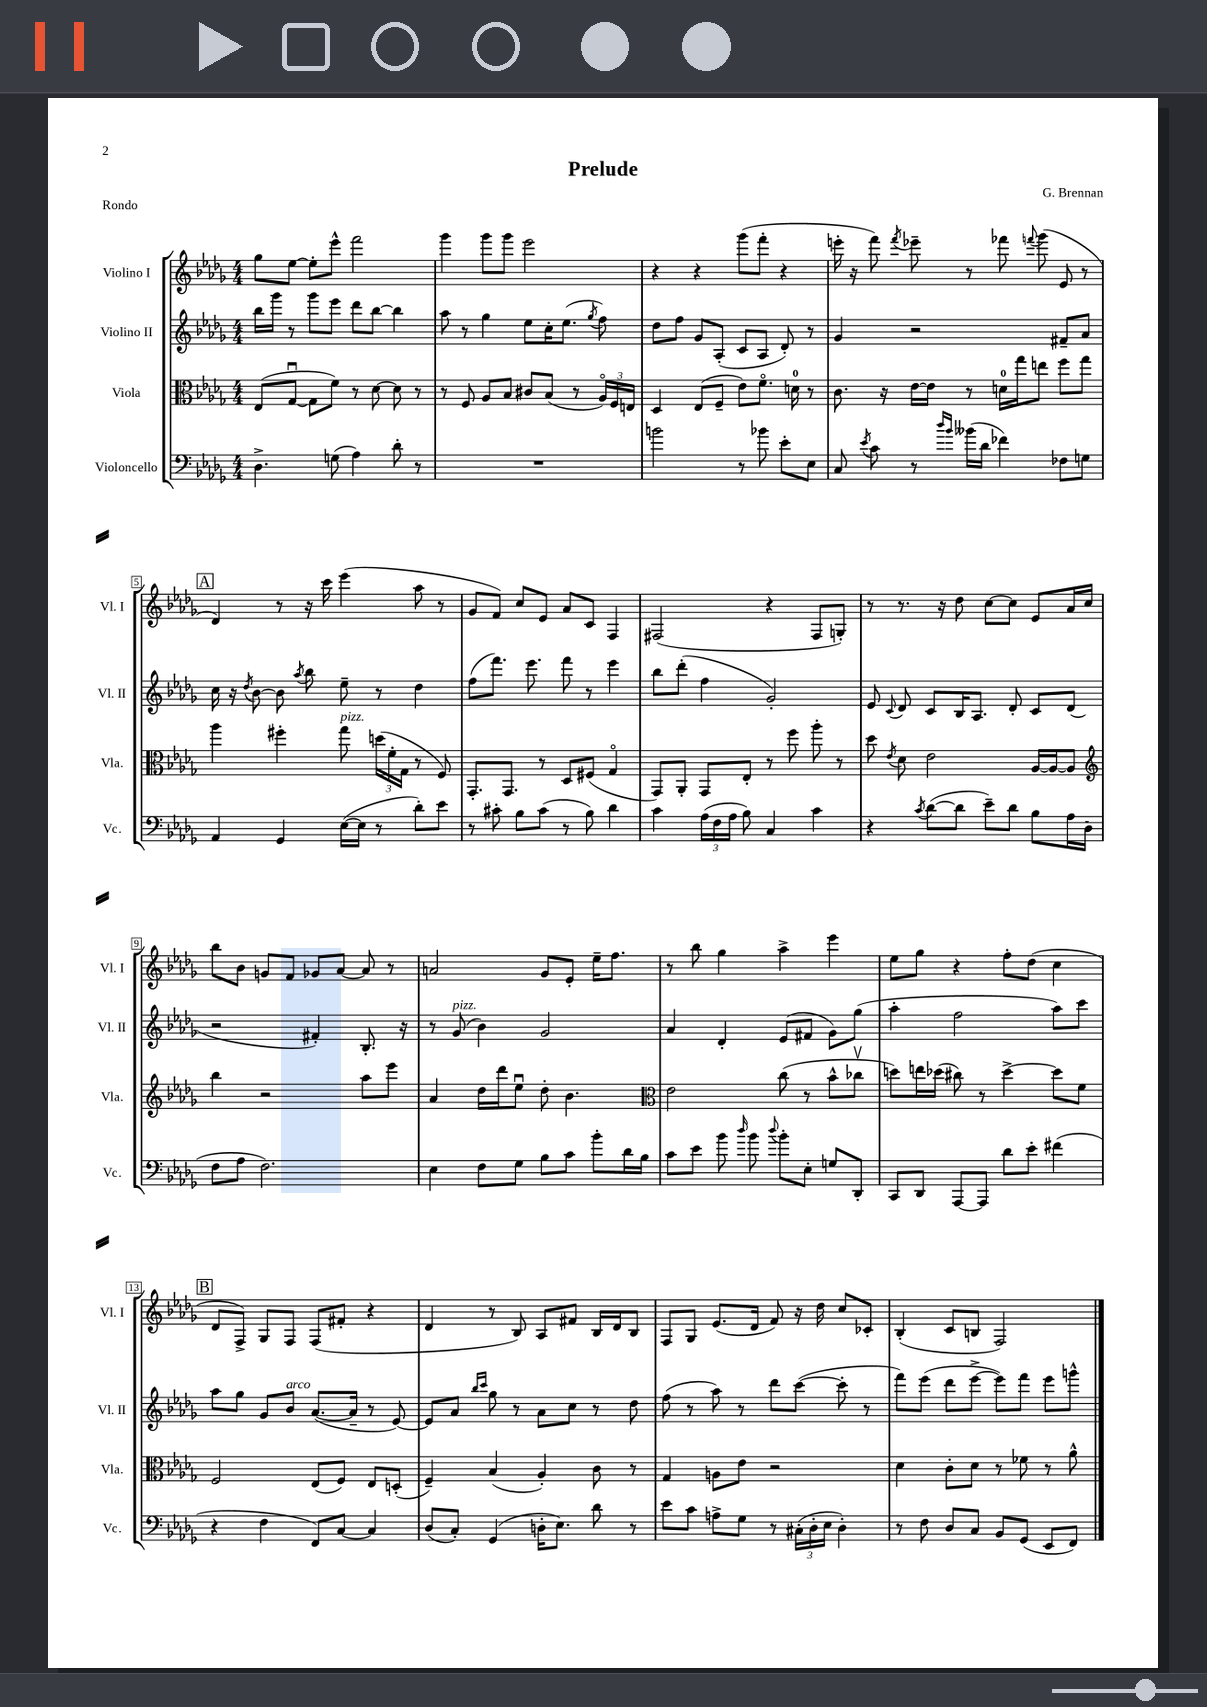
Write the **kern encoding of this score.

**kern	**kern	**kern	**kern
*staff4	*staff3	*staff2	*staff1
*clefF4	*clefC3	*clefG2	*clefG2
*k[b-e-a-d-g-]	*k[b-e-a-d-g-]	*k[b-e-a-d-g-]	*k[b-e-a-d-g-]
*M4/4	*M4/4	*M4/4	*M4/4
4.D-^\	(8E-/L	16bb-\LL	8gg-\L
.	.	16ggg-\JJ	.
.	[8G-u/J	8r	[8ee-\J
.	8G-\]L	8ggg-\L	8ee-'\]L
(8G\	8f\J)	8eee-\J	8eee-^^\J
4A-\)	8r	8ddd-\L	2fff\
.	[8d-\	[8bb-\J	.
8d-'\	8d-\]	4bb-\]	.
8r	8r	.	.
=	=	=	=
1r	8r	8aa-\	4ggg-\
.	8F/	8r	.
.	8A-/L	4gg-\	8ggg-\L
.	8B-/J	.	8ggg-\J
.	8c#/L	8ee-\L	2eee-\
.	(8B-/J	16cc'\K	.
.	.	(8.ee-\J	.
.	8r	.	.
.	.	8qgg-/	.
.	24A-o/LL)	8ff\)	.
.	24F/	.	.
.	24E/JJ	.	.
=	=	=	=
2b\	4D-/	8dd-\L	4r
.	.	8ff\J	.
.	(8E-/L	8g-/L	4r
.	8F~/J	(8A-'/J	.
8r	8e-\L)	8c/L	(8ggg-\L
8b-\	8.fo\J	8A-/J	8fff'\J
8e-'\L	.	8d-'/)	4r
.	16d\	.	.
8E-\J	8r	8r	.
=	=	=	=
8C/	8.c\	4g-/	16eee'\
.	.	.	16r
8qe-/	.	.	.
8c\	.	.	8fff\)
.	16r	.	.
.	.	.	8qfff/
8r	[16e-\LL	2r	8eee-~\
.	16e-\]JJ	.	.
16qqdd-/LL	.	.	.
16qqb-/JJ	.	.	.
(16b--\LL	8r	.	8r
16d-\JJ	.	.	.
4f-\)	16d\LL	.	8fff-\
.	16gg-\J	.	.
.	.	.	8qqfff/
.	8ee\J	.	(8ggg-\
8F-\L	8ff\L	8f#~/L	8e-/
8G\J	8gg-\J	8a-/J	8r
=	=	=	=
4AA-/	4aa-\	16cc\	4d-/)
.	.	16r	.
.	.	8qdd-/	.
.	.	[8b-\	.
4GG-/	4ff#'\	8b-\]	8r
.	.	8qaa-/	.
.	.	8bb-\	16r
.	.	.	16ccc\
([16E-\LL	8gg-\	8ee-~\	(4eee-\
16E-\]JJ	.	.	.
8r	(24dd\LL	8r	.
.	24f'\	.	.
.	24G-\JJ	.	.
8d-'\L)	8r	4dd-\	8aa-\
8e-\J	8F/)	.	8r
=	=	=	=
8r	8.GG-'/L	(8ff\L	8g-/L
8c#'\	.	8.fff\J)	8f/J)
.	8.GG-/J	.	.
8B-\L	.	.	8cc/L
.	.	8.eee-\	.
(8c#\J	8r	.	8e-/J
8r	8D-/L	8fff\	8a-/L
8B-\)	(8F#/J	8r	8c/J
4d-\	4G-o/	4eee-\	4F/
=	=	=	=
4c\	8GG-/L)	8bb-\L	(2F#/
.	8AA-'/J	(8ddd-'\J	.
(24A-\LL	8GG-/L	4ff\	.
24F\	.	.	.
24A-\JJ	.	.	.
8B-\)	8E-'/J	.	.
4C/	8r	2g-'/)	4r
.	8ff\	.	.
4c\	8aa-'\	.	8F#/L
.	8r	.	8G'/J)
=	=	=	=
4r	8dd-\	8e-/	8r
.	8qe-/	8qqc/	.
.	8d-\	8d-/	8.r
8qc/	.	.	.
([8d-\L	2e-\	8c/L	.
.	.	.	16r
8d-\]J	.	16B-/K	8dd-\
.	.	8.A-/J	.
8e-~\L)	.	.	[8cc\L
8d-\J	.	8d-'/	8cc\]J
8B-\L	[16A-/LL	8c/L	8e-/L
.	16A-/_J	.	.
16A-\L	8A-/]J	(8d-/J	16a-/L
(16D-\JJ	.	.	16cc/JJ
=	=	=	=
*	*clefG2	*	*
8F\L	4bb-\	2r	8bb-\L
8A-\J	.	.	8b-\J
2.F\)	2r	.	8g/L
.	.	.	8f/J
.	.	4f#'/)	8g-/L
.	.	.	[8a-/J
.	8aa-\L	8.B-'/	8a-/]
.	8eee-\J	.	8r
.	.	16r	.
=	=	=	=
4E-\	4a-/	8r	2a/
.	.	(8g-/	.
8F\L	16dd-\LL	4b-\)	.
.	16ddd-\J	.	.
8G-\J	8ee-u\J	.	.
8B-\L	8dd-'\	2g-/	8g-/L
8c\J	4.b-\	.	8e-'/J
8b-'\L	.	.	16ee-~\LK
.	.	.	8.ff\J
16d-\L	.	.	.
16B-\JJ	.	.	.
=	=	=	=
*	*clefC3	*	*
8c\L	2e-\	4a-/	8r
8e-\J	.	.	8bb-\
8b-\	.	4d-'/	4gg-\
16qqdd-/	.	.	.
8b-\	.	.	.
8qqdd-/	.	.	.
8b-'\L	(8cc\	(8e-/L	4aa-^\
8E-'\J	8r	8f#/J	.
8G/L	8b-^^\L	8g-\L)	4eee-\
8DD-'/J	8cc-v\J	(8gg-\J	.
=	=	=	=
8CC/L	8dd\L)	4aa-'\	8ee-\L
8DD-/J	16ee\L	.	8gg-\J
.	(16dd-\JJ	.	.
[8AAA-/L	8cc#\)	2ff\	4r
8AAA-/]J	8r	.	.
8d-\L	[4dd-^\	.	8ff'\L
8e-'\J	.	.	(8dd-\J
(4f#\	8dd-\]L	8aa-\L)	4cc\
.	8f\J	8ccc\J	.
=	=	=	=
4r	2F/	8aa-\L	8d-/L
.	.	8gg-\J	8F^/J)
4F\	.	8g-/L	8G-/L
.	.	8b-/J	8F/J
8FF/L)	(8E-/L	([8.a-/L	(8F/L
[8C/J	8F/J)	.	8f#'/J
.	.	16a-~/]Jk	.
4C/]	8E-/L	8r	4r
.	(8D'/J	[8e-/)	.
=	=	=	=
(8D-/L	4F~/)	8e-/]L	4d-/
8C'/J)	.	8a-/J	.
.	.	16qqbb-/LL	.
.	.	16qqccc/JJ	.
(4GG-/	(4B-/	8gg-\	8r
.	.	8r	8B-/)
16D'\LK	4A-'/)	8a-\L	8A-/L
8.E-\J)	.	.	.
.	.	8cc\J	8f#/J
8d-\	8c\	8r	16B-/LL
.	.	.	16d-/J
8r	8r	8dd-\	8B-/J
=	=	=	=
8e-\L	4G-/	(8ff\	8F/L
8c\J	.	8r	8G-/J
8A^\L	8A\L	8aa-\)	(8.e-/L
8G-\J	8e-\J	8r	.
.	.	.	16d-/Jk
8r	2r	8ddd-\L	8f/)
(24C#'\LL	.	([8ccc\J	16r
24D-'\	.	.	.
.	.	.	16dd-\
24E-\JJ	.	.	.
4D-'\)	.	8ccc'\]	8cc/L
.	.	8r	8c-'/J
=	=	=	=
8r	4d-\	8fff\L)	(4B-'/
8F\	.	(8eee-\J	.
8D-/L	8c'\L	8ddd-\L	8c/L
8C/J	8d-\J	[8eee-^\J	8B/J
8BB-/L	8r	8eee-\]L)	2F/)
(8GG-/J	8f-\	8fff\J	.
8EE-/L	8r	8eee-\L	.
8FF/J)	8a-^^\	8ggg^^\J	.
==	==	==	==
*-	*-	*-	*-
